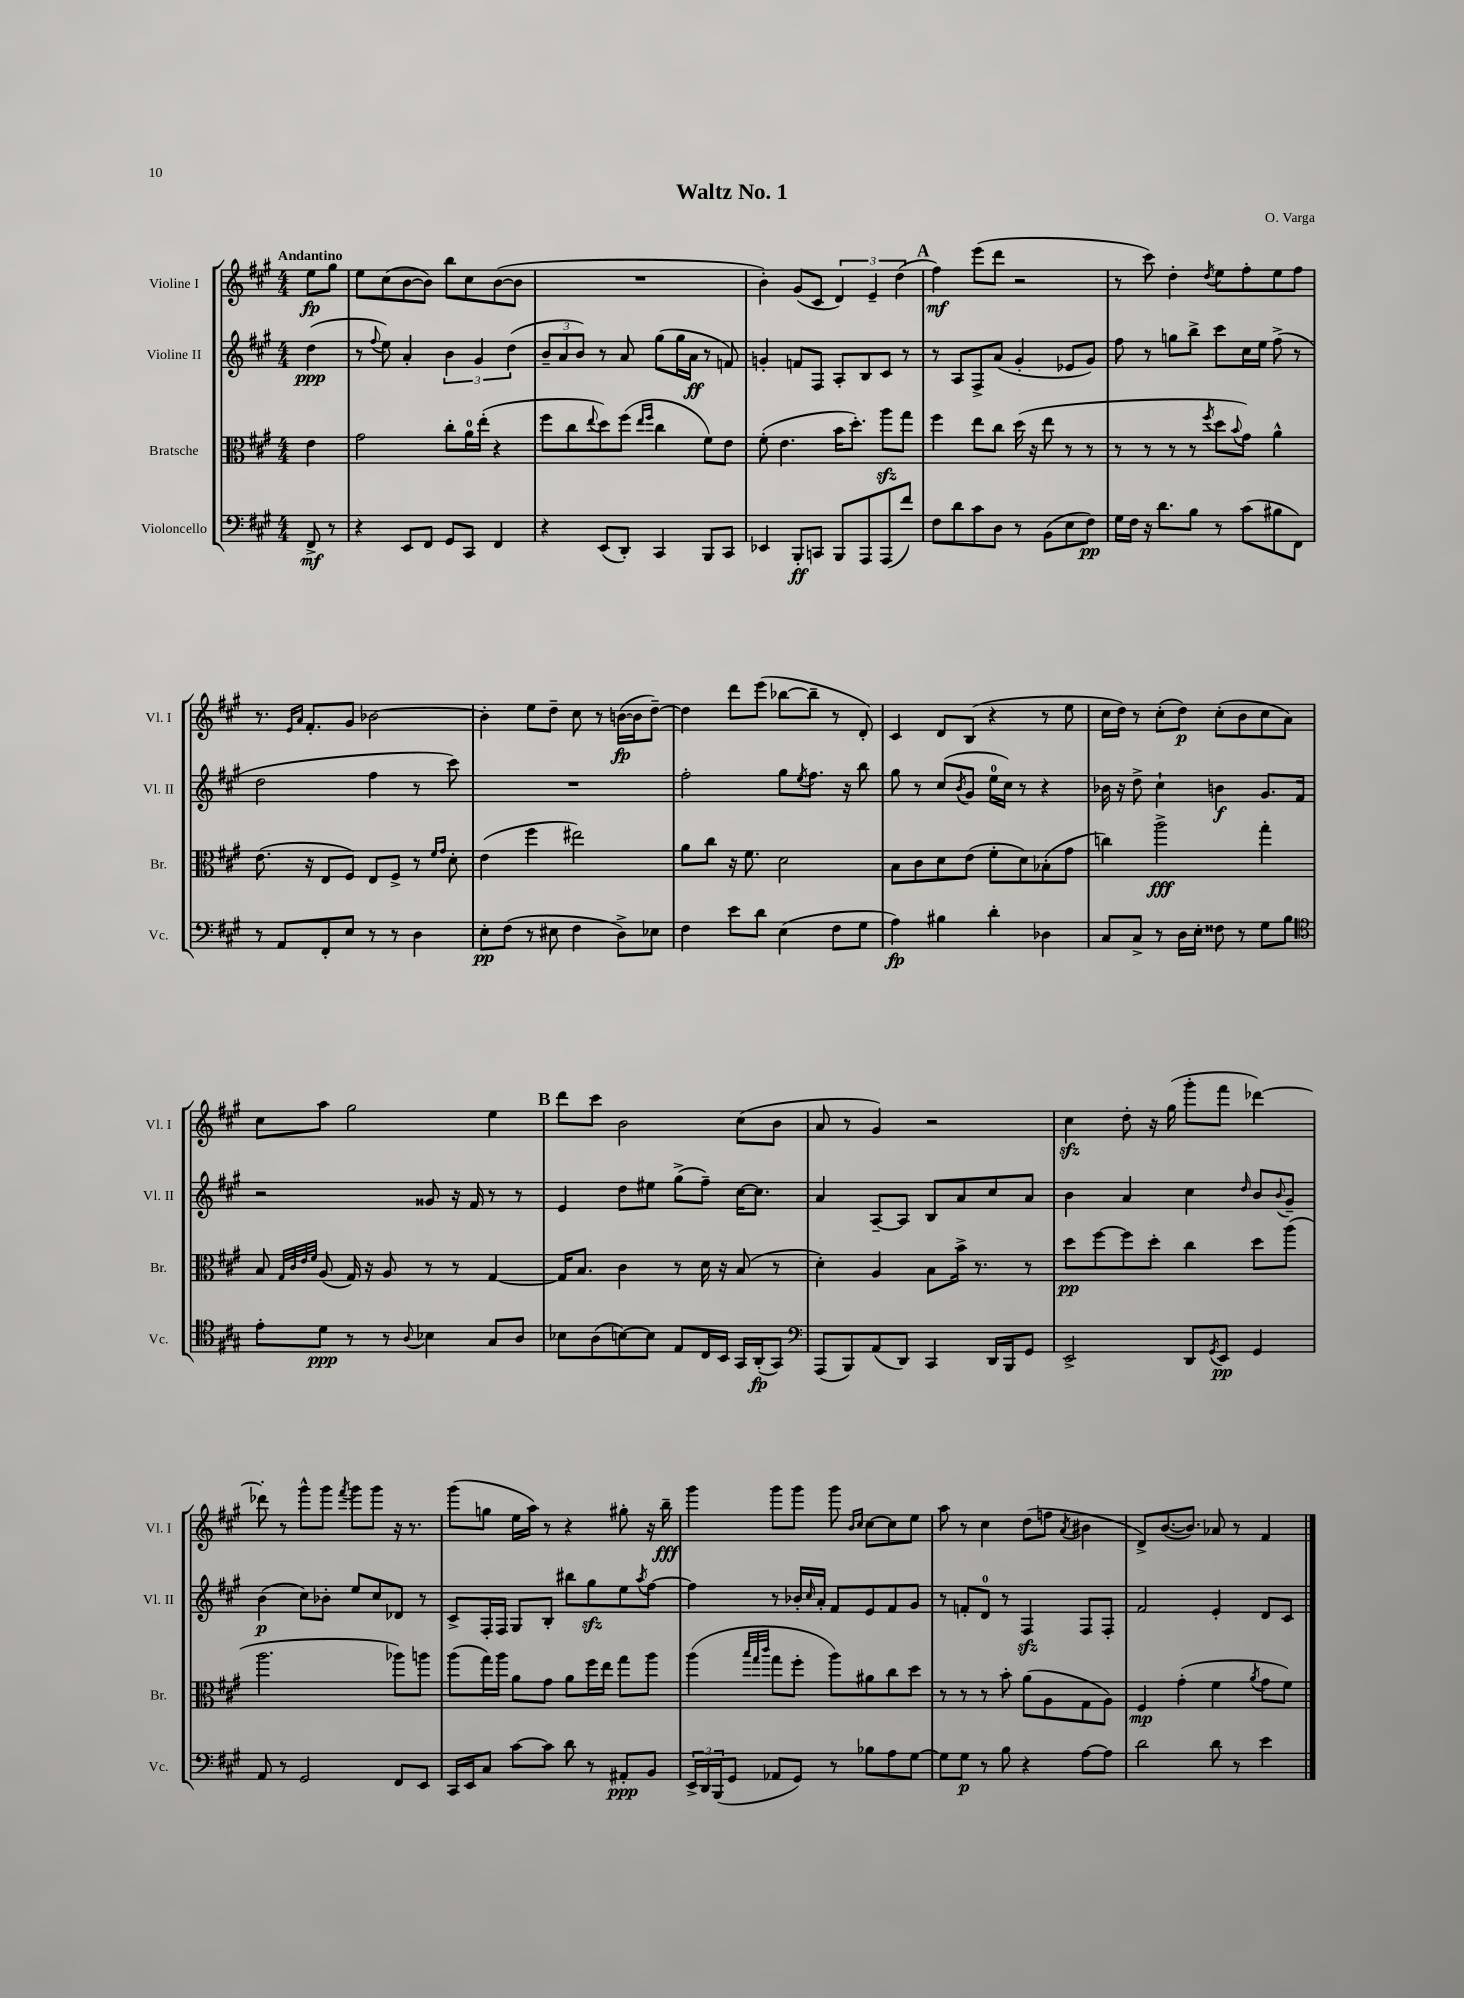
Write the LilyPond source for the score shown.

\header { title = "Waltz No. 1" composer = "O. Varga" }
<<
\new StaffGroup <<
\new Staff = "s0" \with { instrumentName = "Violine I" shortInstrumentName = "Vl. I" } {
    \clef treble \key a \major \numericTimeSignature \time 4/4 \partial 4 \tempo "Andantino"
    e''8\fp gis''8 |
    e''8 cis''8( b'8~ b'8) b''8 cis''8 b'8~( b'8 |
    R1 |
    b'4-.) gis'8( cis'8 \tuplet 3/2 { d'4) e'4-- d''4( } |
    \mark \markup { \bold "A" } fis''4\mf) e'''8( d'''8 r2 |
    r8 cis'''8) d''4-. \acciaccatura { d''8 } e''8 fis''8-. e''8 fis''8 |
    r8. \grace { e'16 a'16 } fis'8.-. gis'8 bes'2~ |
    bes'4-. e''8 d''8-- cis''8 r8 b'16~\fp( b'16 d''8~--) |
    d''4 d'''8 e'''8( bes''8~ bes''8-- r8 d'8-.) |
    cis'4 d'8 b8( r4 r8 e''8 |
    cis''16 d''16) r8 cis''8-.( d''8\p) cis''8-.( b'8 cis''8 a'8) |
    cis''8 a''8 gis''2 e''4 |
    \mark \markup { \bold "B" } d'''8 cis'''8 b'2 cis''8( b'8 |
    a'8 r8 gis'4) r2 |
    cis''4\sfz d''8-. r16 gis''16( gis'''8-. fis'''8 des'''4~) |
    des'''8-. r8 gis'''8-^ gis'''8 \acciaccatura { fis'''8 } gis'''8 gis'''8 r16 r8. |
    gis'''8( g''8 e''16 a''16) r8 r4 gis''8-. r16 b''16--\fff |
    gis'''4 gis'''8 gis'''8 gis'''8 \grace { b'16 cis''16 } cis''8~ cis''8 e''8 |
    a''8 r8 cis''4 d''8( f''8 \acciaccatura { a'8 } bis'4 |
    d'8->) b'8.~( b'8.) aes'8 r8 fis'4 \bar "|." |
}
\new Staff = "s1" \with { instrumentName = "Violine II" shortInstrumentName = "Vl. II" } {
    \clef treble \key a \major \numericTimeSignature \time 4/4 \partial 4
    d''4\ppp( |
    r8 \appoggiatura { fis''8 } e''8) a'4-. \tuplet 3/2 { b'4 gis'4 d''4( } |
    \tuplet 3/2 { b'8-- a'8 b'8) } r8 a'8 gis''8( gis''16 a'16\ff r8 f'8) |
    g'4-. f'8 fis8 a8-. b8 cis'8 r8 |
    \mark \markup { \bold "A" } r8 a8 fis8-> a'8( gis'4-. ees'8 gis'8) |
    fis''8 r8 g''8 b''8-> cis'''8 cis''16 e''16 fis''8->( r8 |
    d''2 fis''4 r8 cis'''8) |
    R1 |
    fis''2-. gis''8 \acciaccatura { e''8 } fis''8. r16 b''8 |
    gis''8 r8 cis''8( \acciaccatura { b'8 } gis'8 e''16-0 cis''16) r8 r4 |
    bes'16 r16 d''8-> cis''4-! b'4\f gis'8. fis'16 |
    r2 gisis'8 r16 fis'16 r8 r8 |
    \mark \markup { \bold "B" } e'4 d''8 eis''8 gis''8->( fis''8--) cis''16~ cis''8. |
    a'4 a8~-- a8 b8 a'8 cis''8 a'8 |
    b'4 a'4 cis''4 \grace { d''16 } b'8 \appoggiatura { b'8 } gis'8-- |
    b'4\p( cis''8) bes'8-. e''8 cis''8 des'8 r8 |
    cis'8-> fis16-. fis16 gis8 b8-. bis''8 gis''8\sfz e''8 \acciaccatura { a''8 } fis''8~ |
    fis''4 r8 bes'16-. \grace { cis''16 } a'16-. fis'8 e'8 fis'8 gis'8 |
    r8 f'8-. d'8-0 r8 fis4\sfz fis8 fis8-. |
    fis'2 e'4-. d'8 cis'8 \bar "|." |
}
\new Staff = "s2" \with { instrumentName = "Bratsche" shortInstrumentName = "Br." } {
    \clef alto \key a \major \numericTimeSignature \time 4/4 \partial 4
    e'4 |
    gis'2 cis''8-. a'16-0 e''16-.( r4 |
    fis''8 cis''8 \appoggiatura { e''8 } d''8) fis''8( \grace { e''16 fis''16 } cis''4 fis'8) e'8 |
    fis'8-.( e'4. b'16 d''8.-.) a''8\sfz gis''8 |
    \mark \markup { \bold "A" } fis''4 e''8 cis''8 d''16( r16 e''8 r8 r8 |
    r8 r8 r8 r8 \acciaccatura { fis''8 } d''8 \appoggiatura { b'8 } gis'8) a'4-^ |
    e'8.( r16 e8 fis8) e8 fis8-> r8 \grace { fis'16 gis'16 } d'8-. |
    e'4( fis''4 eis''2) |
    a'8 cis''8 r16 fis'8. d'2 |
    b8 cis'8 d'8 e'8( fis'8-. d'8) bes8-.( gis'8 |
    c''4) a''2->\fff gis''4-. |
    b8 \grace { gis32 cis'32 e'32 fis'32 } a8( gis16) r16 a8 r8 r8 gis4~ |
    \mark \markup { \bold "B" } gis16 b8. cis'4 r8 d'16 r16 b8( r8 |
    d'4-.) a4 b8 b'16-> r8. r8 |
    d''8\pp fis''8~ fis''8 d''8-. cis''4 d''8 a''8( |
    a''2. aes''8) a''8 |
    a''8( gis''16) a''16 a'8 gis'8 a'8 fis''16 e''16 gis''8 a''8 |
    a''4( \grace { b''32 gis''32 cis'''32 } gis''8 fis''8-. a''8) ais'8 cis''8 d''8 |
    r8 r8 r8 b'8-. a'8( a8 gis8 a8) |
    fis4\mp gis'4-.( fis'4 \acciaccatura { a'8 } gis'8 fis'8) \bar "|." |
}
\new Staff = "s3" \with { instrumentName = "Violoncello" shortInstrumentName = "Vc." } {
    \clef bass \key a \major \numericTimeSignature \time 4/4 \partial 4
    fis,8->\mf r8 |
    r4 e,8 fis,8 gis,8 cis,8 fis,4 |
    r4 e,8( d,8-.) cis,4 b,,8 cis,8 |
    ees,4 b,,8-.\ff c,8 b,,8 a,,8 a,,8( fis'8) |
    \mark \markup { \bold "A" } fis8 d'8 cis'8 d8 r8 b,8( e8 fis8\pp) |
    gis16 fis16 r16 d'8. b8 r8 cis'8( bis8 fis,8) |
    r8 a,8 fis,8-. e8 r8 r8 d4 |
    e8-.\pp fis8( r8 eis8 fis4 d8->) ees8 |
    fis4 e'8 d'8 e4( fis8 gis8 |
    a4\fp) bis4 d'4-. des4 |
    cis8 cis8-> r8 d16 e16-. fisis8 r8 gis8 b8 |
    \clef tenor e'8-. d'8\ppp r8 r8 \appoggiatura { a8 } bes4 gis8 a8 |
    \mark \markup { \bold "B" } bes8 a8( b8~) b8 e8 cis16 b,16 gis,16 a,16-.\fp( gis,8) |
    \clef bass a,,8( b,,8) a,8( d,8) cis,4 d,16 b,,16 gis,8 |
    e,2-> d,8 \acciaccatura { gis,8 } e,8\pp gis,4 |
    a,8 r8 gis,2 fis,8 e,8 |
    cis,16 e,16 cis8 cis'8~ cis'8 d'8 r8 ais,8-.\ppp b,8 |
    \tuplet 3/2 { e,16-> d,16 b,,16( } gis,8 aes,8 gis,8) r8 bes8 a8 gis8~ |
    gis8 gis8\p r8 b8 r4 a8~ a8 |
    d'2 d'8 r8 e'4 \bar "|." |
}
>>
>>
\layout { \context { \Score \remove "Bar_number_engraver" } }
